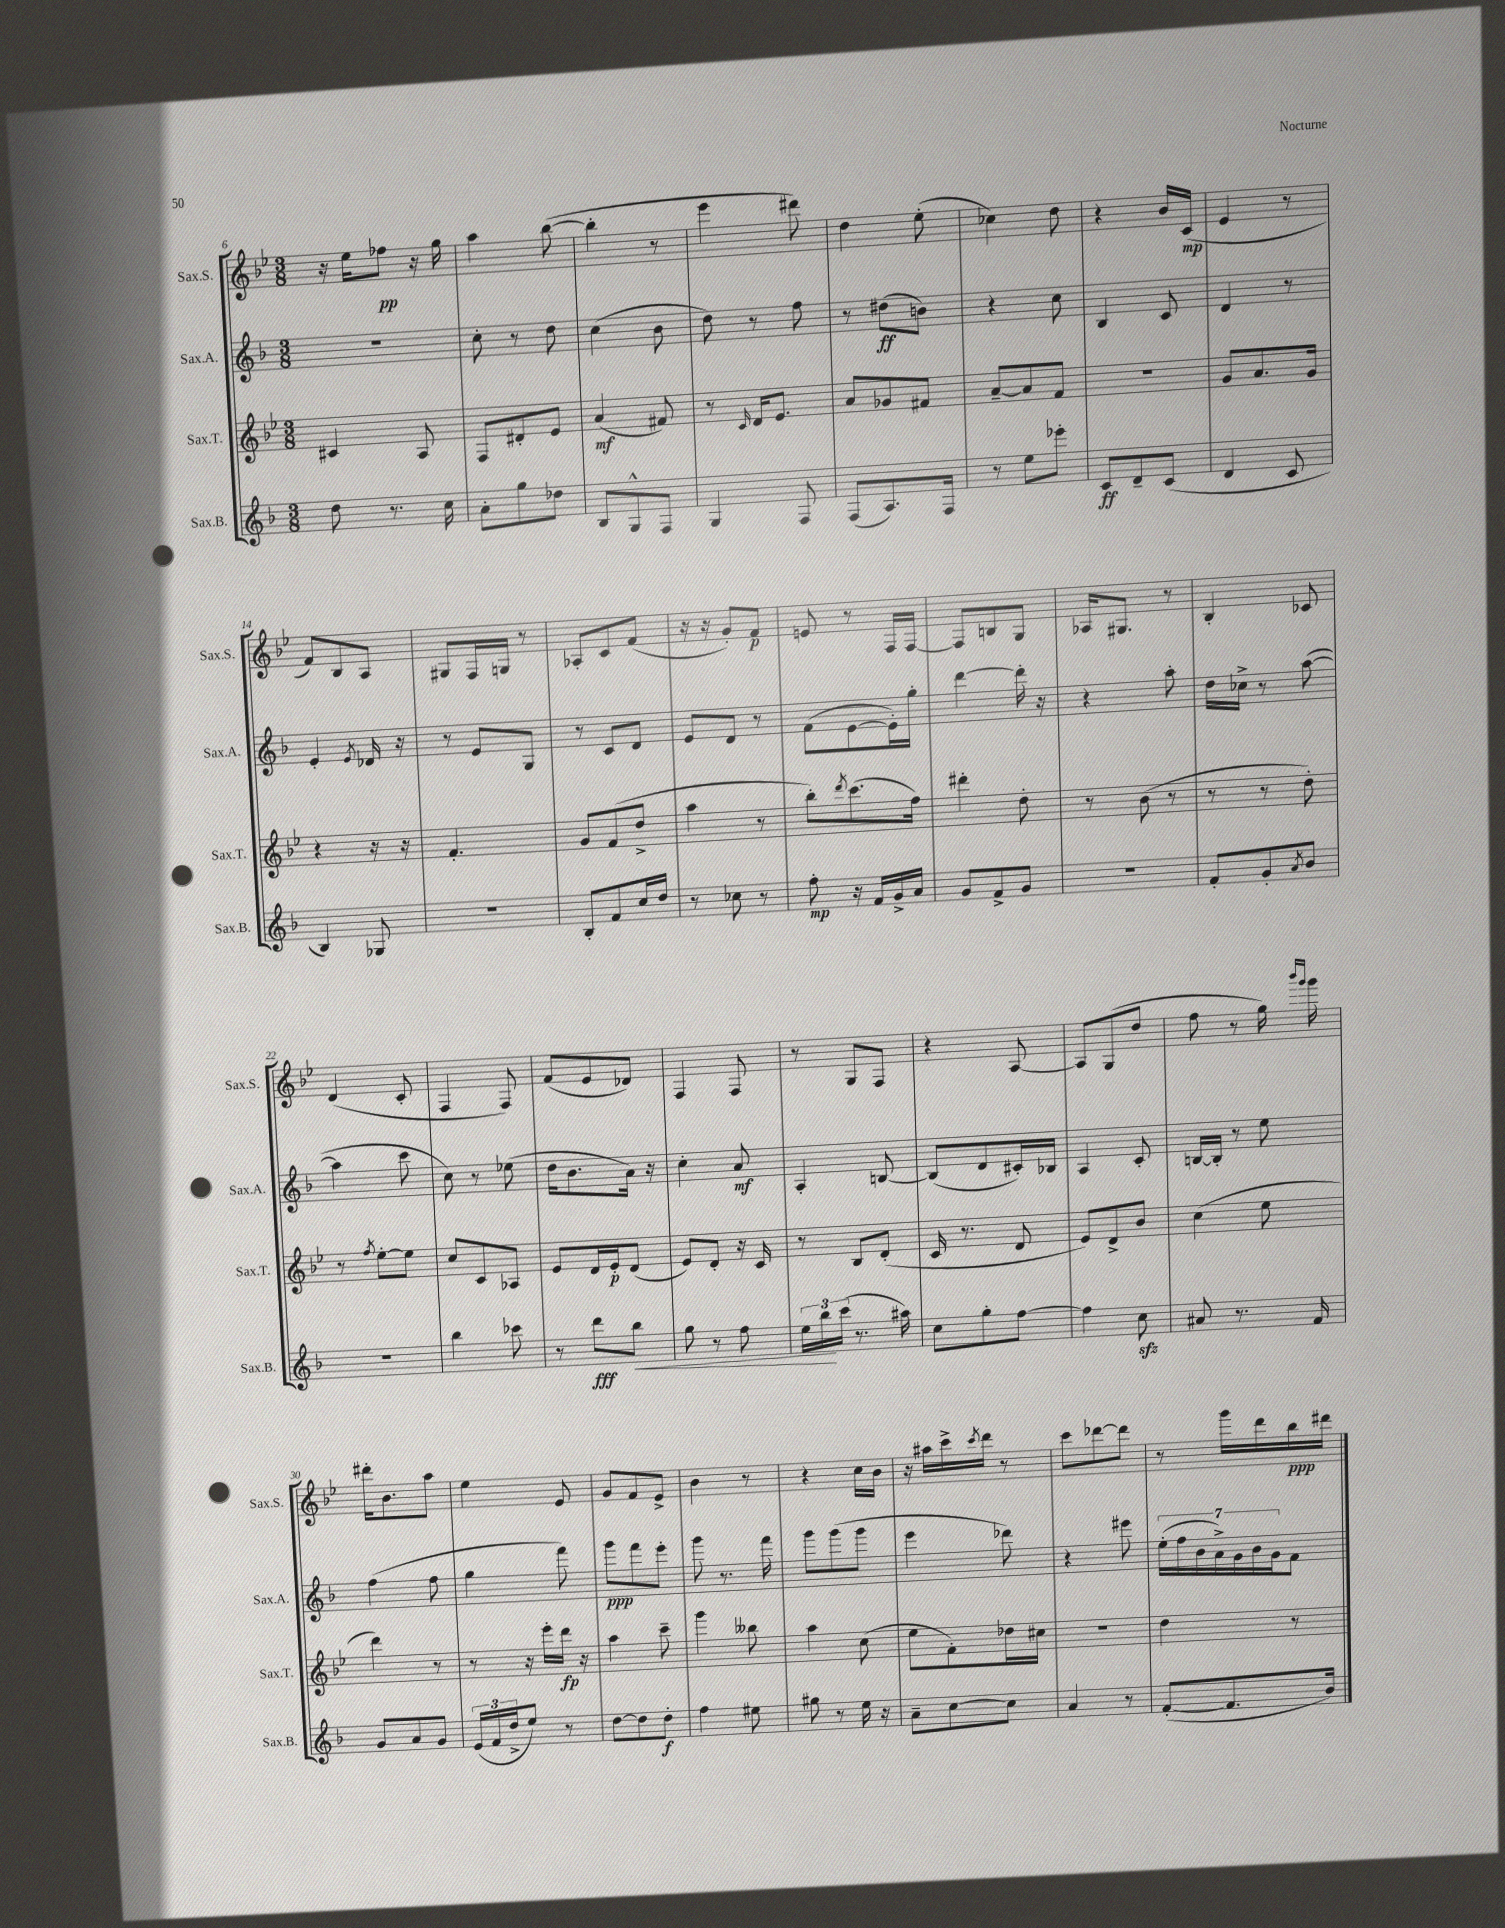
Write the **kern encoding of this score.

**kern	**kern	**kern	**kern
*staff4	*staff3	*staff2	*staff1
*clefG2	*clefG2	*clefG2	*clefG2
*k[b-]	*k[b-e-]	*k[b-]	*k[b-e-]
*M3/8	*M3/8	*M3/8	*M3/8
8dd	4c#	4.r	16r
.	.	.	16ee-
8.r	.	.	8ff-
.	8A	.	16r
16cc	.	.	16gg
=	=	=	=
8a'	8F	8cc'	4aa
8gg	8d#'	8r	.
8dd-	8e-	8dd	([8bb-
=	=	=	=
8B-	(4a	(4cc	4bb-']
8G^^	.	.	.
8F	8f#)	8b-	8r
=	=	=	=
4G	8r	8dd)	4eee-
.	16qqc	.	.
.	16d	8r	.
.	8.e-	.	.
8F	.	8ff	8ddd#)
=	=	=	=
(8F	8a	8r	4dd
8.A)	8g-	(8dd#	.
.	8f#	8b)	(8ee-'
16F	.	.	.
=	=	=	=
8r	[8a~	4r	4cc-)
8ee	8a]	.	.
8eee-'	8f	8cc	8dd
=	=	=	=
8c	4.r	4B-	4r
8d~	.	.	.
(8c	.	8c	16b-
.	.	.	(16c
=	=	=	=
4d	8g	4d	4e-
.	8.a	.	.
8c	.	8r	8r
.	16g	.	.
=	=	=	=
4B-)	4r	4e'	8f)
.	.	.	8B-
.	.	8qe	.
8G-	16r	16d-	8A
.	16r	16r	.
=	=	=	=
4.r	4.f'	8r	8G#
.	.	8e	16F
.	.	.	16G
.	.	8G	8r
=	=	=	=
8B-'	8g	8r	8A-'
8f	(8f	8c	8c
16cc	8dd^	8d	(8f
16dd	.	.	.
=	=	=	=
8r	4aa	8e	16r
.	.	.	16r
8cc-	.	8d	8g')
8r	8r	8r	8f
=	=	=	=
8ff'	8bb-')	(8f	8e
.	8qddd	.	.
16r	(8.ccc	[8e	8r
16f	.	.	.
16g^	.	16e'])	16F
16a	16ff)	16gg'	[16F
=	=	=	=
8g	4ddd#'	[4ddd	8F]
8f^	.	.	8B
8g	8dd'	16ddd']	8G
.	.	16r	.
=	=	=	=
4.r	8r	4r	16A-
.	.	.	8.G#
.	(8b-	.	.
.	8r	8aa'	8r
=	=	=	=
8f'	8r	16dd	4B-'
.	.	16cc-^	.
8g'	8r	8r	.
8qa	.	.	.
8b-	8dd')	([8aa	8c-
=	=	=	=
4.r	8r	4aa]	(4d
.	8qff	.	.
.	[8ee-'	.	.
.	8ee-]	8ccc	8c'
=	=	=	=
4bb-	8cc	8cc)	4F
.	8c	8r	.
8ccc-	8A-	(8ee-	8F)
=	=	=	=
8r	8e-	16dd	(8f
.	.	8.b-	.
8ddd	16d	.	8e-
.	16e-'	.	.
8bb-	(8d	16a)	8d-)
.	.	16r	.
=	=	=	=
8gg	8e-)	4cc'	4F
8r	8d'	.	.
8ff	16r	8a	8F
.	16c	.	.
=	=	=	=
24ee	8r	4A'	8r
24bb-	.	.	.
(24ccc	.	.	.
8.r	8B-	.	8G
.	(8d'	[8B	8F
16aa#)	.	.	.
=	=	=	=
8cc	16c	(8B]	4r
.	8.r	.	.
8gg'	.	8d	.
[8ff	8d	16c#')	[8A
.	.	16B-	.
=	=	=	=
4ff]	8e-)	4A	8A]
.	8d^	.	(8G
8cc	8b-	8c'	8dd
=	=	=	=
8a#	(4cc	[16B	8ff
.	.	16B']	.
8.r	.	8r	8r
.	8ee-	8ee	16gg)
.	.	.	16qqbbb-
.	.	.	16qqggg
16f	.	.	16ggg
=	=	=	=
8g	4ddd)	(4ff	16ddd#'
.	.	.	8.b-
8a	.	.	.
8g	8r	8ff	8aa
=	=	=	=
(24e	8r	4gg	4ee-
24f	.	.	.
24dd^	.	.	.
8ee)	16r	.	.
.	16eee-'	.	.
8r	16ddd	8fff)	8e-
.	16r	.	.
=	=	=	=
[8dd	4aa	8ggg	8g
8dd]	.	8fff	8f
8dd'	8ccc~	8eee'	8e-^
=	=	=	=
4ff	4ggg	8ggg	4b-
.	.	8.r	.
8ee#	8bb--	.	8r
.	.	16fff	.
=	=	=	=
8gg#	4aa	8ggg	4r
8r	.	(8ggg	.
16ee	(8cc	8ggg	16cc
16r	.	.	16b-
=	=	=	=
8a~	8ee-	4eee	16r
.	.	.	16aa#
[8cc	8f')	.	16ccc^
.	.	.	8qccc
.	.	.	16ddd
8cc]	16dd-	8ddd-)	8r
.	16cc#	.	.
=	=	=	=
4a	4.r	4r	8ccc
.	.	.	[8ddd-
8r	.	8eee#	8ddd-]
=	=	=	=
([8f'	4dd	(28ee'	8r
.	.	28ff	.
.	.	28b-	.
.	.	28a^)	.
8.f]	.	.	16ggg
.	.	28g	.
.	.	28b-	.
.	.	.	16ddd
.	.	28g	.
.	8r	8f	16bb-
16b-)	.	.	16ddd#
==	==	==	==
*-	*-	*-	*-
